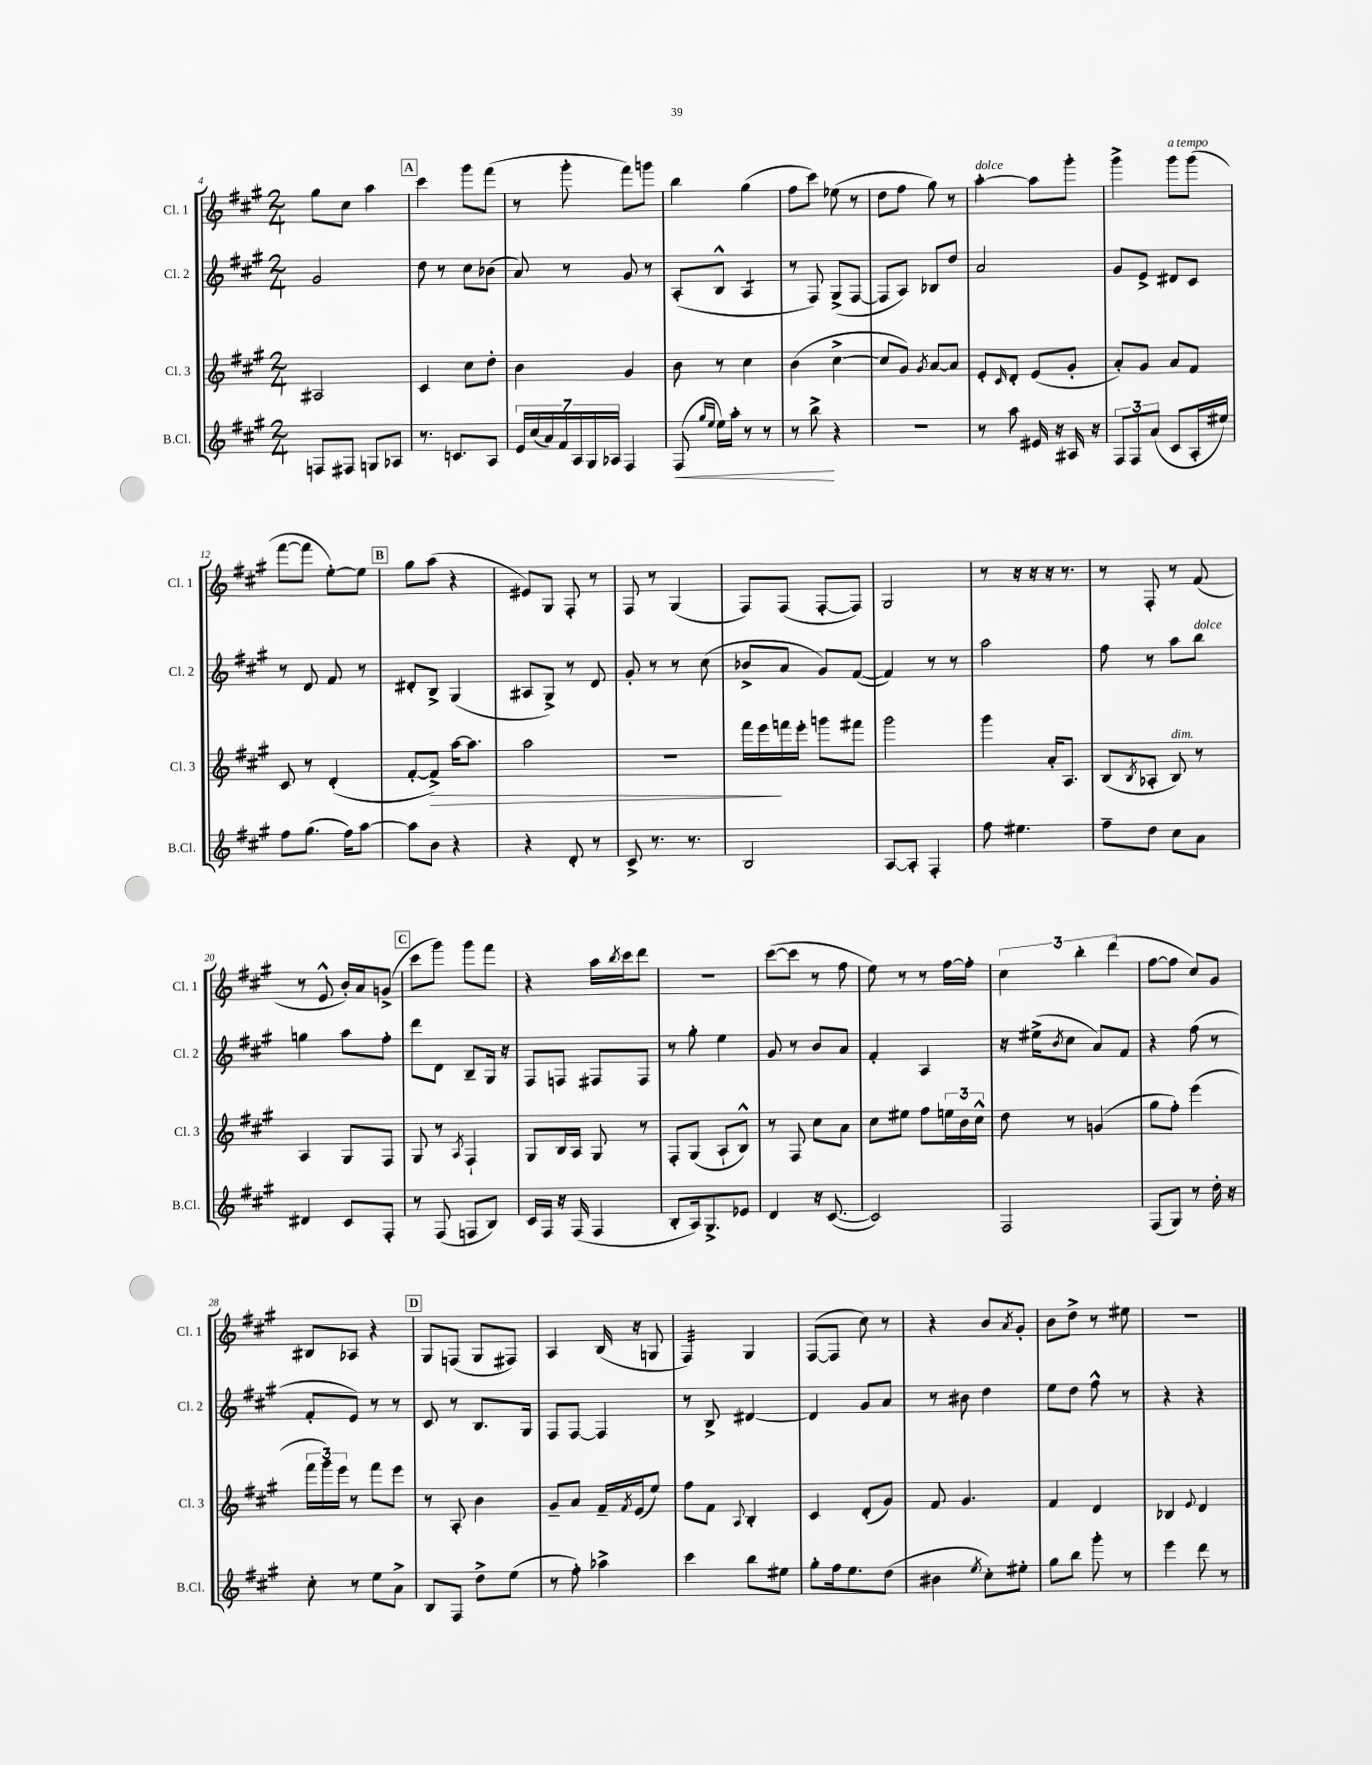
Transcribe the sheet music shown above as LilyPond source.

<<
\new StaffGroup <<
\new Staff = "s0" \with { instrumentName = "Cl. 1" shortInstrumentName = "Cl. 1" } {
    \clef treble \key a \major \numericTimeSignature \time 2/4
    gis''8 cis''8 a''4 |
    \mark \markup { \box "A" } cis'''4 gis'''8 fis'''8( |
    r8 gis'''8-. fis'''8) g'''8 |
    b''4 gis''4( |
    fis''8 cis'''8) ees''8( r8 |
    d''8 fis''8 gis''8) r8 |
    a''4~-.^\markup { \italic "dolce" } a''8 gis'''8-. |
    gis'''4-> gis'''8^\markup { \italic "a tempo" } gis'''8( |
    fis'''8~ fis'''8 e''8~-.) e''8 |
    \mark \markup { \box "B" } gis''8 a''8( r4 |
    eis'8) gis8 fis8-. r8 |
    fis8 r8 gis4( |
    fis8) fis8( fis8~-. fis8) |
    gis2 |
    r8 r16 r16 r16 r8. |
    r8 fis8-. r8 fis'8( |
    r8 e'8-^ b'16-.) a'16 g'8->( |
    \mark \markup { \box "C" } cis'''8 gis'''8) gis'''8 fis'''8 |
    r4 a''16 \acciaccatura { b''8 } cis'''16 d'''8 |
    R2 |
    cis'''8~( cis'''8 r8 fis''8 |
    e''8) r8 r8 fis''16~ fis''16-. |
    \tuplet 3/2 { cis''4 b''4-. d'''4( } |
    fis''8~ fis''8 cis''8) gis'8 |
    bis8 aes8 r4 |
    \mark \markup { \box "D" } gis8 f8( gis8 fis8) |
    a4 b16( r16 g8 |
    fis4:32) gis4 |
    fis8~( fis8 cis''8) r8 |
    r4 b'8 \acciaccatura { a'8 } gis'8-. |
    b'8 d''8-> r8 eis''8 |
    r2 \bar "|." |
}
\new Staff = "s1" \with { instrumentName = "Cl. 2" shortInstrumentName = "Cl. 2" } {
    \clef treble \key a \major \numericTimeSignature \time 2/4
    gis'2 |
    \mark \markup { \box "A" } d''8 r8 cis''8 bes'8( |
    a'8) r8 gis'8 r8 |
    a8-.( b8-^ a4:8 |
    r8 fis8) gis8->( fis8~ |
    fis8 a8) bes8 d''8 |
    a'2 |
    gis'8 e'8-> dis'8 cis'8 |
    r8 d'8 fis'8 r8 |
    \mark \markup { \box "B" } dis'8-. b8-> gis4( |
    ais8 gis8->) r8 d'8 |
    gis'8-. r8 r8 cis''8( |
    bes'8-> a'8 gis'8) fis'8~( |
    fis'4) r8 r8 |
    a''2 |
    fis''8 r8 a''8 b''8^\markup { \italic "dolce" } |
    g''4 a''8 fis''8-. |
    \mark \markup { \box "C" } d'''8 d'8 b8-- gis16 r16 |
    fis8 f8 fis8 fis8 |
    r8 gis''8-. e''4 |
    gis'8 r8 b'8 a'8 |
    fis'4-. a4 |
    r16 eis''16->( \acciaccatura { b'8 } cis''8 a'8) fis'8 |
    r4 fis''8( r8 |
    fis'8-. e'8) r8 r8 |
    \mark \markup { \box "D" } cis'8 r8 b8. gis16 |
    fis8 fis8~ fis4 |
    r8 b8-> dis'4~ |
    dis'4 gis'8 a'8 |
    r8 bis'8 d''4 |
    e''8 d''8 fis''8-^ r8 |
    r4 r4 \bar "|." |
}
\new Staff = "s2" \with { instrumentName = "Cl. 3" shortInstrumentName = "Cl. 3" } {
    \clef treble \key a \major \numericTimeSignature \time 2/4
    ais2 |
    \mark \markup { \box "A" } cis'4 cis''8 d''8-. |
    b'4 gis'4 |
    b'8 r8 cis''4 |
    b'4( cis''4~-> |
    cis''8 gis'8) \acciaccatura { gis'8 } a'8~ a'8 |
    e'8-. \grace { cis'16 } d'8-. e'8( gis'8-. |
    a'8-.) gis'8 a'8 fis'8 |
    cis'8 r8 d'4-.( |
    \mark \markup { \box "B" } fis'8~-. fis'8->\>) a''16~ a''8. |
    a''2 |
    R2 |
    fis'''16 e'''16\! f'''16 e'''16-. g'''8 fis'''8 |
    gis'''2 |
    gis'''4 a'16-. a8. |
    b8( \acciaccatura { b8 } aes8-. b8^\markup { \italic "dim." }) r8 |
    a4 gis8 fis8 |
    \mark \markup { \box "C" } gis8 r8 \acciaccatura { a8 } fis4-! |
    gis8 b16 a16 gis8 r8 |
    fis8-. gis8( a8-! b8-^) |
    r8 fis8 cis''8 a'8 |
    cis''8 eis''8 fis''8 \tuplet 3/2 { e''16 b'16 cis''16-^ } |
    d''8 r8 g'4( |
    gis''8 fis''8-.) e'''4( |
    \tuplet 3/2 { fis'''16 gis'''16) e'''16 } r8 fis'''8 e'''8 |
    \mark \markup { \box "D" } r8 a8-. b'4 |
    gis'8-- a'8 fis'16-- \acciaccatura { fis'8 } e'16( e''8) |
    fis''8 fis'8 \appoggiatura { a8 } b4-. |
    cis'4 d'8-.( gis'8) |
    fis'8 gis'4. |
    fis'4 d'4 |
    bes4 \appoggiatura { e'8 } d'4 \bar "|." |
}
\new Staff = "s3" \with { instrumentName = "B.Cl." shortInstrumentName = "B.Cl." } {
    \clef treble \key a \major \numericTimeSignature \time 2/4
    f8 fis8 g8 aes8 |
    \mark \markup { \box "A" } r8. c'8. a8 |
    \tuplet 7/4 { e'16 cis''16( a'16) fis'16 a16 gis16 aes16 } fis4 |
    fis8\<( \grace { gis''16 e''16 } e''16) a''16-. r8 r8 |
    r8 b''8->\! r4 |
    R2 |
    r8 a''8 eis'16 r16 ais16 r16 |
    \tuplet 3/2 { fis8 fis8 a'8( } cis'8 a16-. eis''16) |
    fis''8 gis''8.( fis''16) a''8~ |
    \mark \markup { \box "B" } a''8 b'8 r4 |
    r4 d'8-. r8 |
    cis'8-> r8. r8. |
    b2 |
    a8~ a8-. fis4-. |
    fis''8 eis''4. |
    fis''8-- d''8 cis''8 a'8 |
    dis'4 cis'8 fis8-. |
    \mark \markup { \box "C" } r8 fis8( f8 b8) |
    cis'16 fis16 r16 fis16( fis4 |
    b8-. a16) gis8.-> ees'8 |
    d'4 r16 cis'8.~( |
    cis'2) |
    fis2 |
    fis8( gis8) r8 d''16-. r16 |
    cis''8-. r8 e''8 a'8-> |
    \mark \markup { \box "D" } b8 fis8 d''8-> e''8( |
    r8 fis''8-.) aes''4-> |
    cis'''4 b''8 eis''8 |
    gis''8-. fis''16 e''8. d''8( |
    bis'4 \acciaccatura { e''8 } cis''8-.) eis''8-. |
    gis''8 b''8 gis'''8-. r8 |
    e'''4 d'''8 r8 \bar "|." |
}
>>
>>
\layout { \context { \Score currentBarNumber = #4 } }
